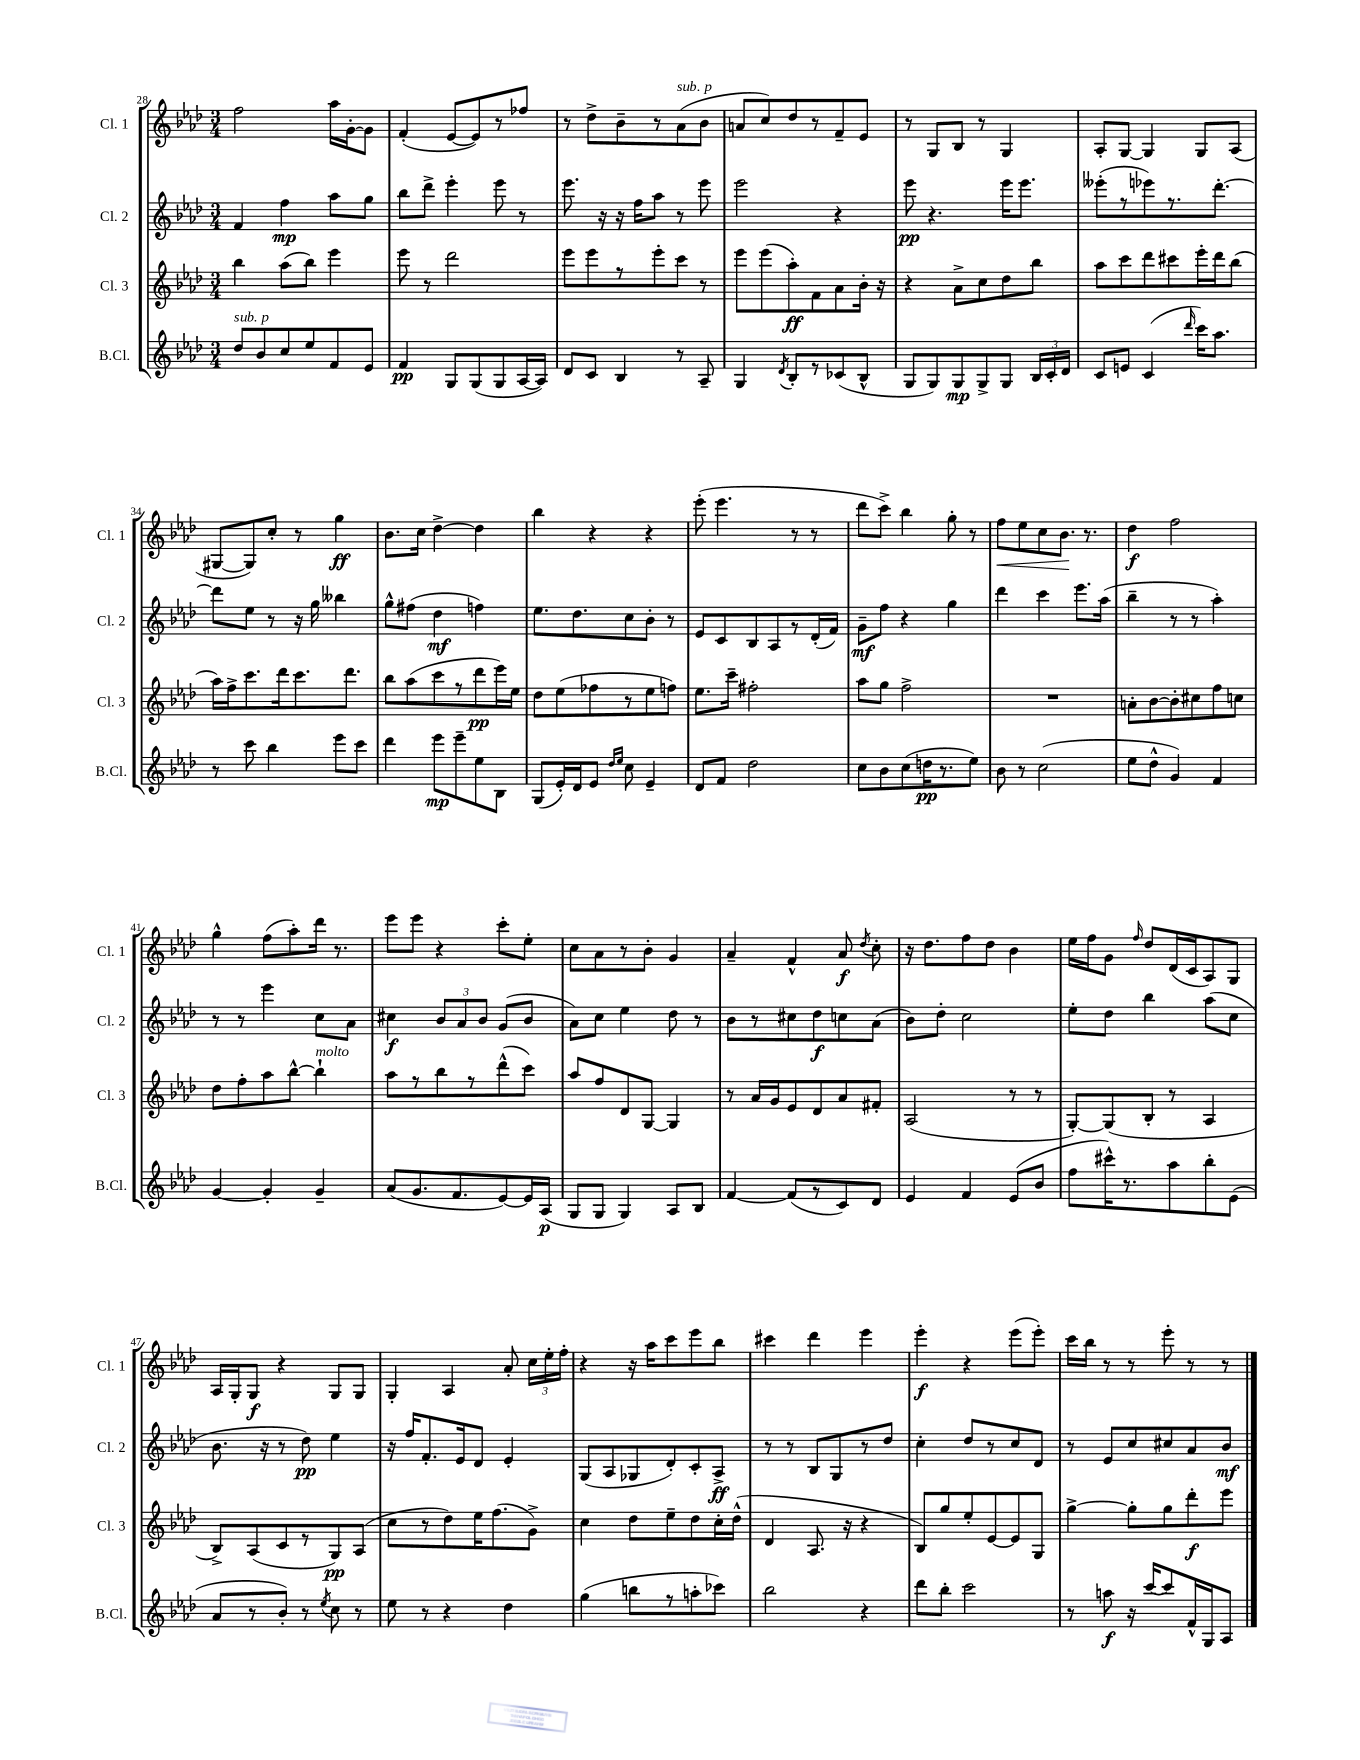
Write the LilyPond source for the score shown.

<<
\new StaffGroup <<
\new Staff = "s0" \with { instrumentName = "Cl. 1" shortInstrumentName = "Cl. 1" } {
    \clef treble \key aes \major \numericTimeSignature \time 3/4
    \autoBeamOff f''2 aes''16[ g'16~-. g'8] |
    f'4-.( ees'8[~ ees'8) r8 fes''8] |
    r8 des''8[-> bes'8-- r8 aes'8^\markup { \italic "sub. p" }( bes'8] |
    a'8[ c''8) des''8 r8 f'8-- ees'8] |
    r8 g8[ bes8] r8 g4 |
    aes8[-. g8]~ g4 g8[ aes8]( |
    gis8[~ gis8) c''8]-. r8 g''4\ff |
    bes'8.[ c''16] des''4~-> des''4 |
    bes''4 r4 r4 |
    ees'''8-.( ees'''4. r8 r8 |
    des'''8[ c'''8]->) bes''4 g''8-. r8 |
    f''8[\< ees''8 c''8 bes'8.]\! r8. |
    des''4\f f''2 |
    g''4-^ f''8[( aes''8-.) des'''16] r8. |
    ees'''8[ ees'''8] r4 c'''8[-. ees''8]-. |
    c''8[ aes'8 r8 bes'8]-. g'4 |
    aes'4-- f'4-^ aes'8\f \acciaccatura { des''8 } c''8-. |
    r16 des''8.[ f''8 des''8] bes'4 |
    ees''16[ f''16 g'8] \grace { f''16 } des''8[ des'16( c'16 aes8) g8] |
    aes16[ g16-. g8]\f r4 g8[ g8] |
    g4-. aes4 aes'8-. \tuplet 3/2 { c''16[ ees''16-. f''16]-. } |
    r4 r16 aes''16[ c'''8 ees'''8 bes''8] |
    cis'''4 des'''4 ees'''4 |
    ees'''4-.\f r4 ees'''8[( ees'''8]-.) |
    c'''16[ bes''16] r8 r8 ees'''8-. r8 r8 \bar "|." |
}
\new Staff = "s1" \with { instrumentName = "Cl. 2" shortInstrumentName = "Cl. 2" } {
    \clef treble \key aes \major \numericTimeSignature \time 3/4
    \autoBeamOff f'4 f''4\mp aes''8[ g''8] |
    bes''8[ des'''8]-> ees'''4-. ees'''8 r8 |
    ees'''8. r16 r16 f''16[ aes''8] r8 ees'''8 |
    ees'''2 r4 |
    ees'''8\pp r4. ees'''16[ ees'''8.] |
    eeses'''8[-.( r8 ees'''8) r8. des'''8.]~-. |
    des'''8[ ees''8] r8 r16 g''16 beses''4 |
    g''8[-^ fis''8]( des''4\mf f''4) |
    ees''8.[ des''8. c''8 bes'8]-. r8 |
    ees'8[ c'8 bes8 aes8 r8 des'16-.( f'16]) |
    g'8[--\mf f''8] r4 g''4 |
    des'''4 c'''4 ees'''8.[ aes''16]( |
    bes''4-- r8 r8 aes''4-.) |
    r8 r8 ees'''4 c''8[ aes'8] |
    cis''4\f \tuplet 3/2 { bes'8[ aes'8 bes'8] } g'8[( bes'8] |
    aes'8[) c''8] ees''4 des''8 r8 |
    bes'8[ r8 cis''8 des''8\f c''8 aes'8]( |
    bes'8[) des''8]-. c''2 |
    ees''8[-. des''8] bes''4 aes''8[( c''8] |
    bes'8. r16 r8 des''8\pp) ees''4 |
    r16 f''16[ f'8.-. ees'16 des'8] ees'4-. |
    g8[( aes8 ges8 des'8-.) c'8-. aes8]->\ff |
    r8 r8 bes8[ g8 r8 des''8] |
    c''4-. des''8[ r8 c''8 des'8] |
    r8 ees'8[ c''8 cis''8 aes'8 bes'8]\mf \bar "|." |
}
\new Staff = "s2" \with { instrumentName = "Cl. 3" shortInstrumentName = "Cl. 3" } {
    \clef treble \key aes \major \numericTimeSignature \time 3/4
    \autoBeamOff bes''4 aes''8[( bes''8]) ees'''4 |
    ees'''8 r8 des'''2 |
    ees'''8[ ees'''8 r8 ees'''8-. c'''8] r8 |
    ees'''8[ ees'''8( aes''8-.\ff) f'8 aes'8 bes'16]-. r16 |
    r4 aes'8[-> c''8 des''8 bes''8] |
    aes''8[ c'''8 des'''8 cis'''8 ees'''16-. des'''16 bes''8]( |
    aes''16[) f''16-> c'''8. des'''16 c'''8. des'''8.] |
    bes''8[ aes''8( c'''8 r8 des'''8\pp ees'''16) ees''16] |
    des''8[ ees''8( fes''8 r8 ees''8 f''8]) |
    ees''8.[ c'''16]-- fis''2-. |
    aes''8[ g''8] f''2-> |
    R2. |
    a'8[-. bes'8~ bes'8-. cis''8 f''8 c''8] |
    des''8[ f''8-. aes''8 bes''8]~-^ bes''4-!^\markup { \italic "molto" } |
    aes''8[ r8 bes''8 r8 des'''8-^( c'''8]) |
    aes''8[ f''8 des'8 g8]~ g4 |
    r8 aes'16[ g'16 ees'8 des'8 aes'8 fis'8]-. |
    aes2( r8 r8 |
    g8[~-.) g8( bes8]-. r8 aes4 |
    bes8[->) aes8( c'8 r8 g8\pp) aes8]( |
    c''8[ r8 des''8) ees''16 f''8.( g'8]->) |
    c''4 des''8[ ees''8-- des''8 c''16-. des''16]-^( |
    des'4 aes8. r16 r4 |
    bes8[) g''8 ees''8-. ees'8~ ees'8 g8] |
    g''4~-> g''8[-. g''8 des'''8-.\f ees'''8] \bar "|." |
}
\new Staff = "s3" \with { instrumentName = "B.Cl." shortInstrumentName = "B.Cl." } {
    \clef treble \key aes \major \numericTimeSignature \time 3/4
    \autoBeamOff des''8[^\markup { \italic "sub. p" } bes'8 c''8 ees''8 f'8 ees'8] |
    f'4\pp g8[ g8( g8 aes16~ aes16]) |
    des'8[ c'8] bes4 r8 aes8-- |
    g4 \acciaccatura { des'8 } bes8[-. r8 ces'8( bes8]-^ |
    g8[ g8) g8\mp g8-> g8] \tuplet 3/2 { bes16[ c'16-. des'16] } |
    c'8[ e'8] c'4( \grace { des'''16 } c'''16[) aes''8.] |
    r8 c'''8 bes''4 ees'''8[ c'''8] |
    des'''4 ees'''8[\mp ees'''8-- ees''8 bes8] |
    g8[( ees'16-.) des'16 ees'8] \grace { des''16[ ees''16] } c''8 ees'4-- |
    des'8[ f'8] des''2 |
    c''8[ bes'8 c''8( d''16\pp r8. ees''8]) |
    bes'8 r8 c''2( |
    ees''8[ des''8]-^ g'4) f'4 |
    g'4~ g'4-. g'4-- |
    aes'8[( g'8. f'8. ees'8~) ees'16 aes16]\p( |
    g8[ g8] g4) aes8[ bes8] |
    f'4~ f'8[( r8 c'8) des'8] |
    ees'4 f'4 ees'8[( bes'8] |
    f''8[ cis'''16-^) r8. aes''8 bes''8-. ees'8]( |
    aes'8[ r8 bes'8]-.) r8 \acciaccatura { ees''8 } c''8 r8 |
    ees''8 r8 r4 des''4 |
    g''4( b''8[ r8 a''8-. ces'''8]) |
    bes''2 r4 |
    des'''8[ bes''8]-. c'''2 |
    r8 a''8\f r16 c'''16[~ c'''8 f'16-^ g16 aes8] \bar "|." |
}
>>
>>
\layout { \context { \Score currentBarNumber = #28 } }
